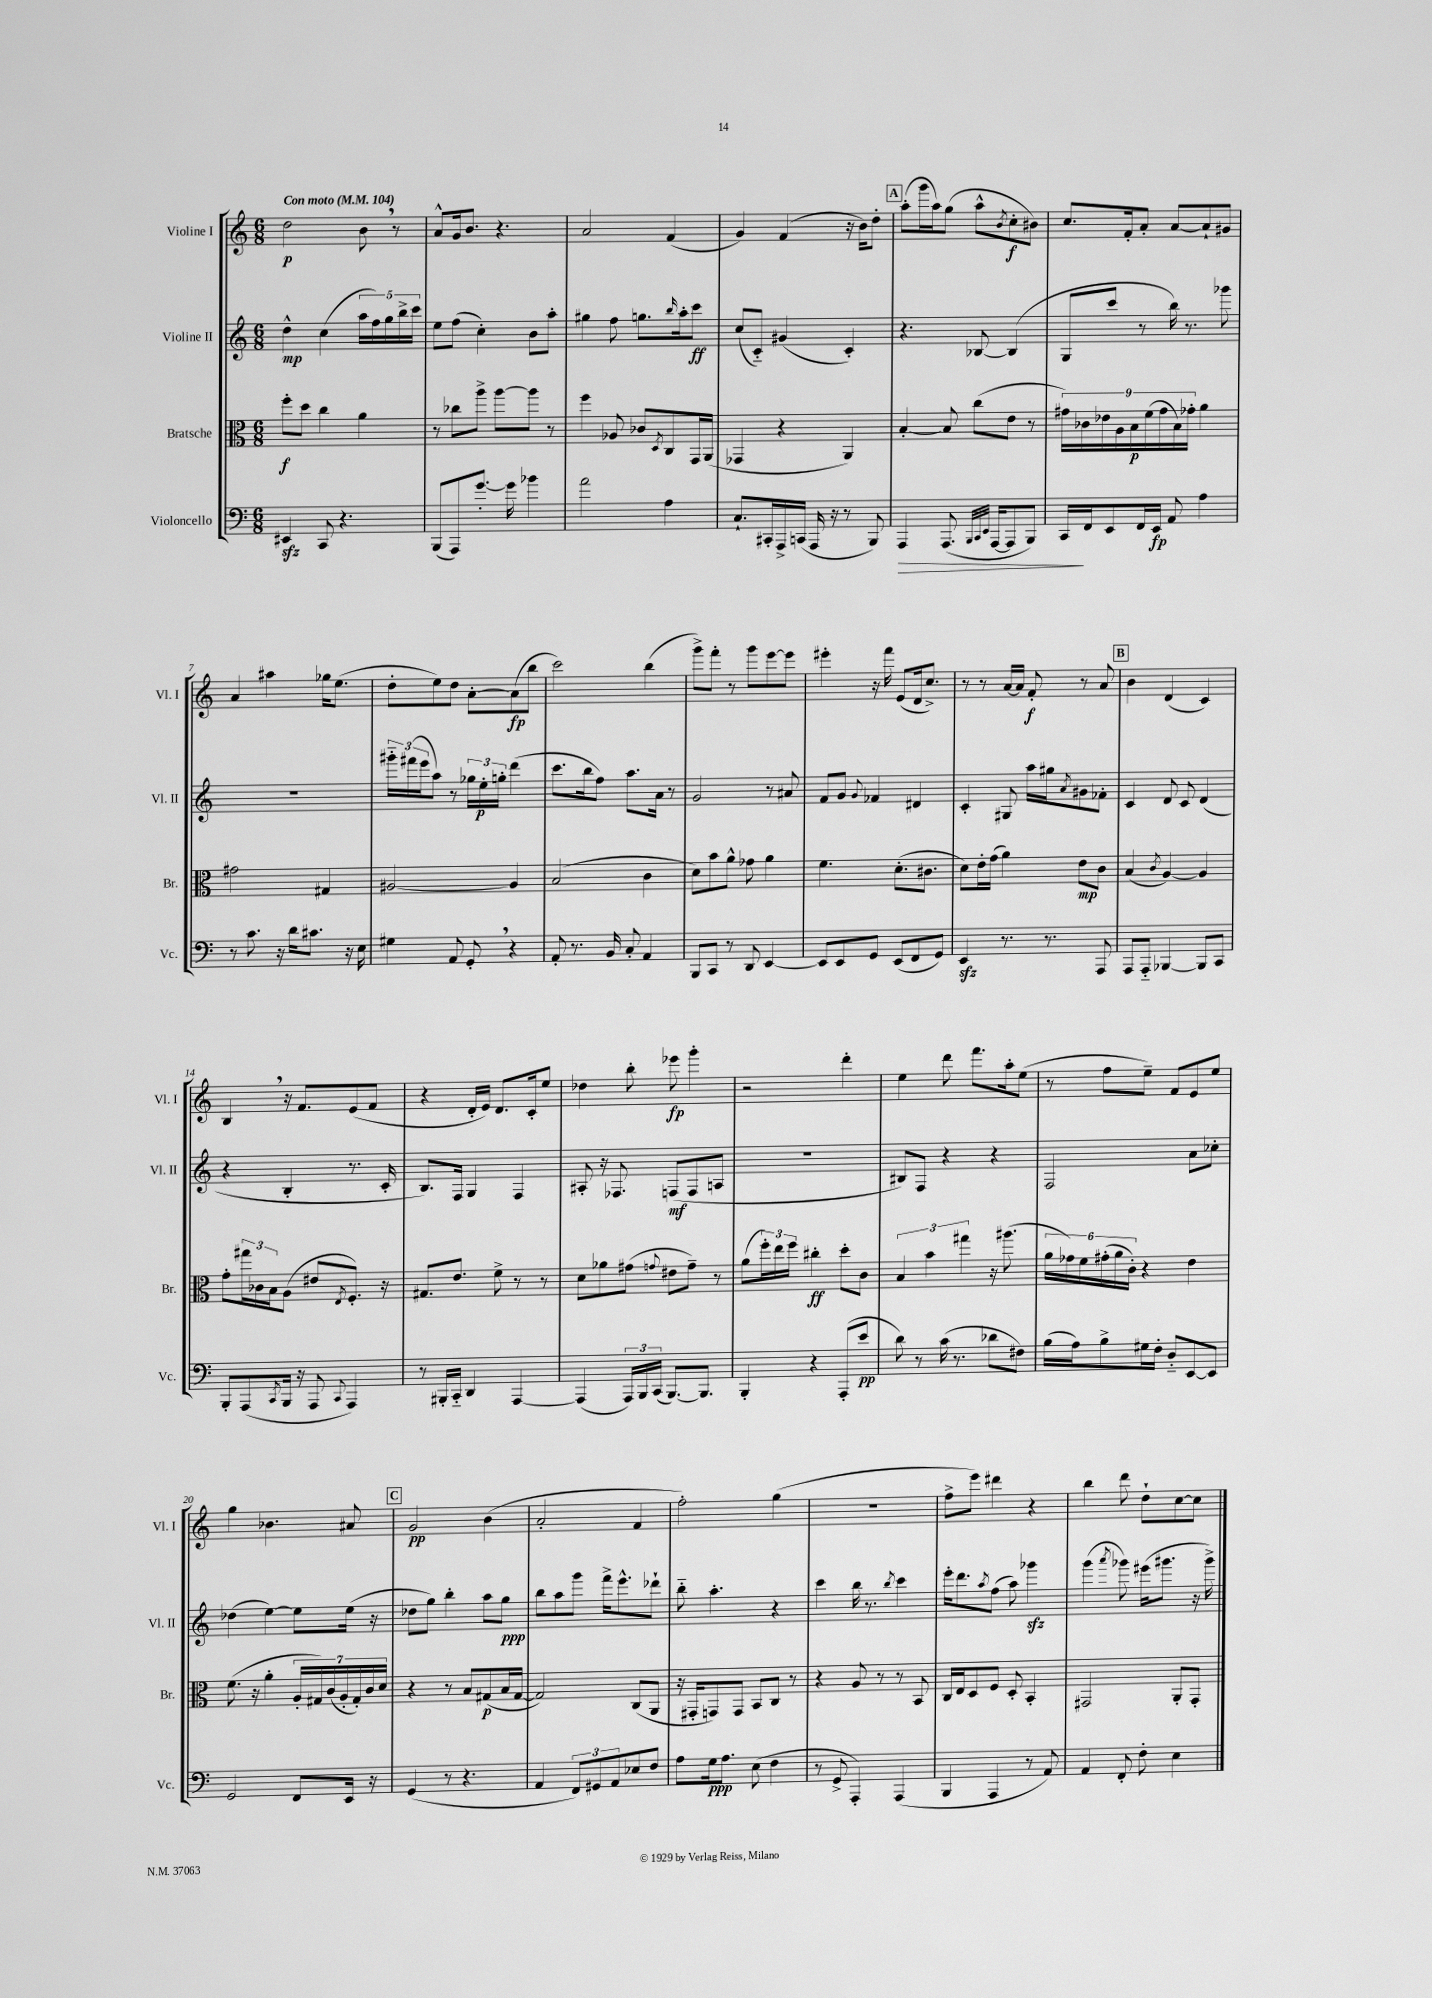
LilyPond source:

<<
\new StaffGroup <<
\new Staff = "s0" \with { instrumentName = "Violine I" shortInstrumentName = "Vl. I" } {
    \clef treble \key c \major \numericTimeSignature \time 6/8 \tempo "Con moto" 4 = 104
    d''2\p b'8 \breathe r8 |
    a'8-^ g'16 b'8. r4. |
    a'2 f'4( |
    g'4) f'4( r16 b'16) d''8-. |
    \mark \markup { \box "A" } a''8-.( g'''16 a''16) g''8( a''8-^ \acciaccatura { b'8 } c''8-.\f bis'8) |
    c''8. f'16-. a'8-. a'8~ a'8-! gis'8 |
    a'4 ais''4 ges''16 e''8.( |
    d''8-. e''8) d''8 a'8~-. a'8\fp( b''8 |
    c'''2) b''4( |
    g'''8->) f'''8-. r8 g'''8 e'''8~ e'''8 |
    eis'''4-. r16 f'''16 e'8( d'16 c''8.->) |
    r8 r8 a'16~ a'16 f'8-.\f r8 a'8 |
    \mark \markup { \box "B" } b'4 d'4( c'4) |
    b4 \breathe r16 f'8. e'8( f'8 |
    r4 d'16-. e'16) d'8. c'16-. e''8 |
    des''4 b''8-. ees'''8\fp g'''4-. |
    r2 d'''4-. |
    e''4 d'''8 f'''8. a''16-. e''8( |
    r8 f''8 e''8--) f'8 e'8 e''8 |
    g''4 bes'4. ais'8 |
    \mark \markup { \box "C" } g'2\pp b'4( |
    a'2-. f'4 |
    f''2-.) g''4( |
    R2. |
    f''8-> e'''8) dis'''4 r4 |
    b''4 d'''8 d''8-! c''8~ c''8 \bar "|." |
}
\new Staff = "s1" \with { instrumentName = "Violine II" shortInstrumentName = "Vl. II" } {
    \clef treble \key c \major \numericTimeSignature \time 6/8
    d''4-^\mp c''4( \tuplet 5/4 { a''16 f''16) g''16 b''16-> c'''16 } |
    e''8 f''8( c''4-.) b'8 a''8-. |
    gis''4 f''8 g''8. \grace { b''16 } a''16-. c'''8\ff |
    c''8( c'8-_) gis'4( c'4-.) |
    \mark \markup { \box "A" } r4. bes8~ bes4( |
    g8 c'''8 r8 b''16) r8. ges'''8 |
    R2. |
    \tuplet 3/2 { gis'''16-_ fis'''16( e'''16 } a''8) r8 \tuplet 3/2 { ges''16 e''16-.\p g''16-. } d'''4( |
    c'''8. b''16 f''8) a''8. a'16 r8 |
    g'2 r8 ais'8 |
    f'8 g'8 \appoggiatura { g'8 } fes'4 dis'4 |
    c'4-. gis8 a''16 gis''16 \acciaccatura { a'8 } gis'8 fes'8-. |
    \mark \markup { \box "B" } c'4 d'8 c'8 d'4( |
    r4 b4-. r8. c'16-. |
    b8.) f16 g4 f4 |
    ais8-. r16 fes8. f8\mf( f8 a8 |
    R2. |
    bis8) f8 r4 r4 |
    f2 a'8 ces''8-. |
    des''4( e''4~) e''8 e''16( r16 |
    \mark \markup { \box "C" } des''8 g''8) b''4-. a''8 g''8\ppp |
    b''8 a''8 g'''8 f'''16-> e'''8.-^ des'''8-! |
    b''8-_ a''4.-. r4 |
    c'''4 b''16 r8. \acciaccatura { b''8 } c'''4 |
    e'''16-. d'''8. \acciaccatura { a''8 } f''8( a''8) ges'''4\sfz |
    g'''4( \acciaccatura { a'''8 } ges'''8) eis'''16( gis'''8. r16 gis'''16->) \bar "|." |
}
\new Staff = "s2" \with { instrumentName = "Bratsche" shortInstrumentName = "Br." } {
    \clef alto \key c \major \numericTimeSignature \time 6/8
    f''8-.\f d''8 c''4 a'4 |
    r8 ces''8 a''8-> a''8~ a''8 r8 |
    f''4 aes8 ces'8 \acciaccatura { d8 } c8 g,16 a,16( |
    ges,4 r4 a,4) |
    \mark \markup { \box "A" } b4~-. b8 c''8( e'8 r8 |
    \tuplet 9/8 { gis'16) ces'16 ees'16 a16 b16\p f'16( gis'16 b16) ges'16-. } a'4 |
    gis'2 gis4 |
    ais2~ ais4 |
    b2( c'4 |
    d'8) b'8 a'8-^ ges'8 a'4 |
    f'4. d'8.-.( cis'8. |
    d'8) e'16-. g'16( a'4) e'8\mp c'8 |
    \mark \markup { \box "B" } b4( \acciaccatura { c'8 } a4~) a4 |
    g'8-. \tuplet 3/2 { gis''16 ces'16 b16 } a8( eis'8 \acciaccatura { e8 } f8.-.) r16 |
    gis8. e'8. f'8-> r8 r8 |
    d'8 aes'8 gis'8( \appoggiatura { g'8 } eis'8 g'8--) r8 |
    a'8( \tuplet 3/2 { f''16-.) e''16 f''16 } cis''4-.\ff d''8-. c'8 |
    \tuplet 3/2 { b4 b'4 gis''4 } r16 ais''8.( |
    \tuplet 6/4 { a'16 ges'16) f'16 gis'16-.( a'16 c'16-.) } r4 e'4 |
    f'8.( r16 a'4-. \tuplet 7/4 { a16-. gis16) c'16( a16-. gis16-.) c'16 d'16 } |
    \mark \markup { \box "C" } r4 r8 b8 gis8\p( b16 gis16~ |
    gis2) c8( a,8 |
    r16 gis,16-. g,8) g,8 b,8 c8 r8 |
    r4 a8 r8 r8 b,8 |
    c16 e16 d8 f8 d8-. b,4-. |
    gis,2 a,8-. gis,8-. \bar "|." |
}
\new Staff = "s3" \with { instrumentName = "Violoncello" shortInstrumentName = "Vc." } {
    \clef bass \key c \major \numericTimeSignature \time 6/8
    eis,4\sfz c,8 r4. |
    b,,8( a,,8) g'8.~-. g'16 bes'4 |
    a'2 a4 |
    c8.-! cis,16-. a,,16-> c,16( a,,16 r16 r8 b,,8) |
    \mark \markup { \box "A" } a,,4\> a,,8.( \grace { b,,32 c,32 e,32 } a,,16~ a,,8 b,,8) |
    c,16\! f,16 e,8 f,16 e,16\fp a,8 a4 |
    r8 c'8. r16 d'16 cis'8. r16 e16 |
    gis4 a,8 g,8-. \breathe r4 |
    a,8-. r8. b,16 c8-. a,4 |
    b,,8 c,8 r8 d,8 e,4~ |
    e,8 e,8 g,8 e,8( f,8 g,8) |
    e,4\sfz r8. r8. a,,8 |
    \mark \markup { \box "B" } a,,8 a,,8-_ bes,,4~ bes,,8 c,8 |
    b,,8-. a,,8( \acciaccatura { c,8 } b,,16 r16 a,,8 \appoggiatura { c,8 } a,,4) |
    r8 bis,,16-. c,16-_ d,4 a,,4~ |
    a,,4( \tuplet 3/2 { a,,16) b,,16 c,16( } b,,8.~) b,,8. |
    b,,4-. r4 a,,8-.( e'8\pp |
    d'8) r8 c'16( r8. des'8 fis8) |
    b16( a16) b8-> gis16 f16-. d8-_ e,8~ e,8 |
    g,2 f,8 e,16 r16 |
    \mark \markup { \box "C" } g,4( r8 r4. |
    a,4 \tuplet 3/2 { f,8) gis,8 a,8 } ees8 f8 |
    a8 g16\ppp a8. e8( f4 |
    r8 g,8-> a,,4-.) a,,4( |
    b,,4 a,,4 r8 a,8) |
    a,4 f,8-. f8-. e4 \bar "|." |
}
>>
>>
